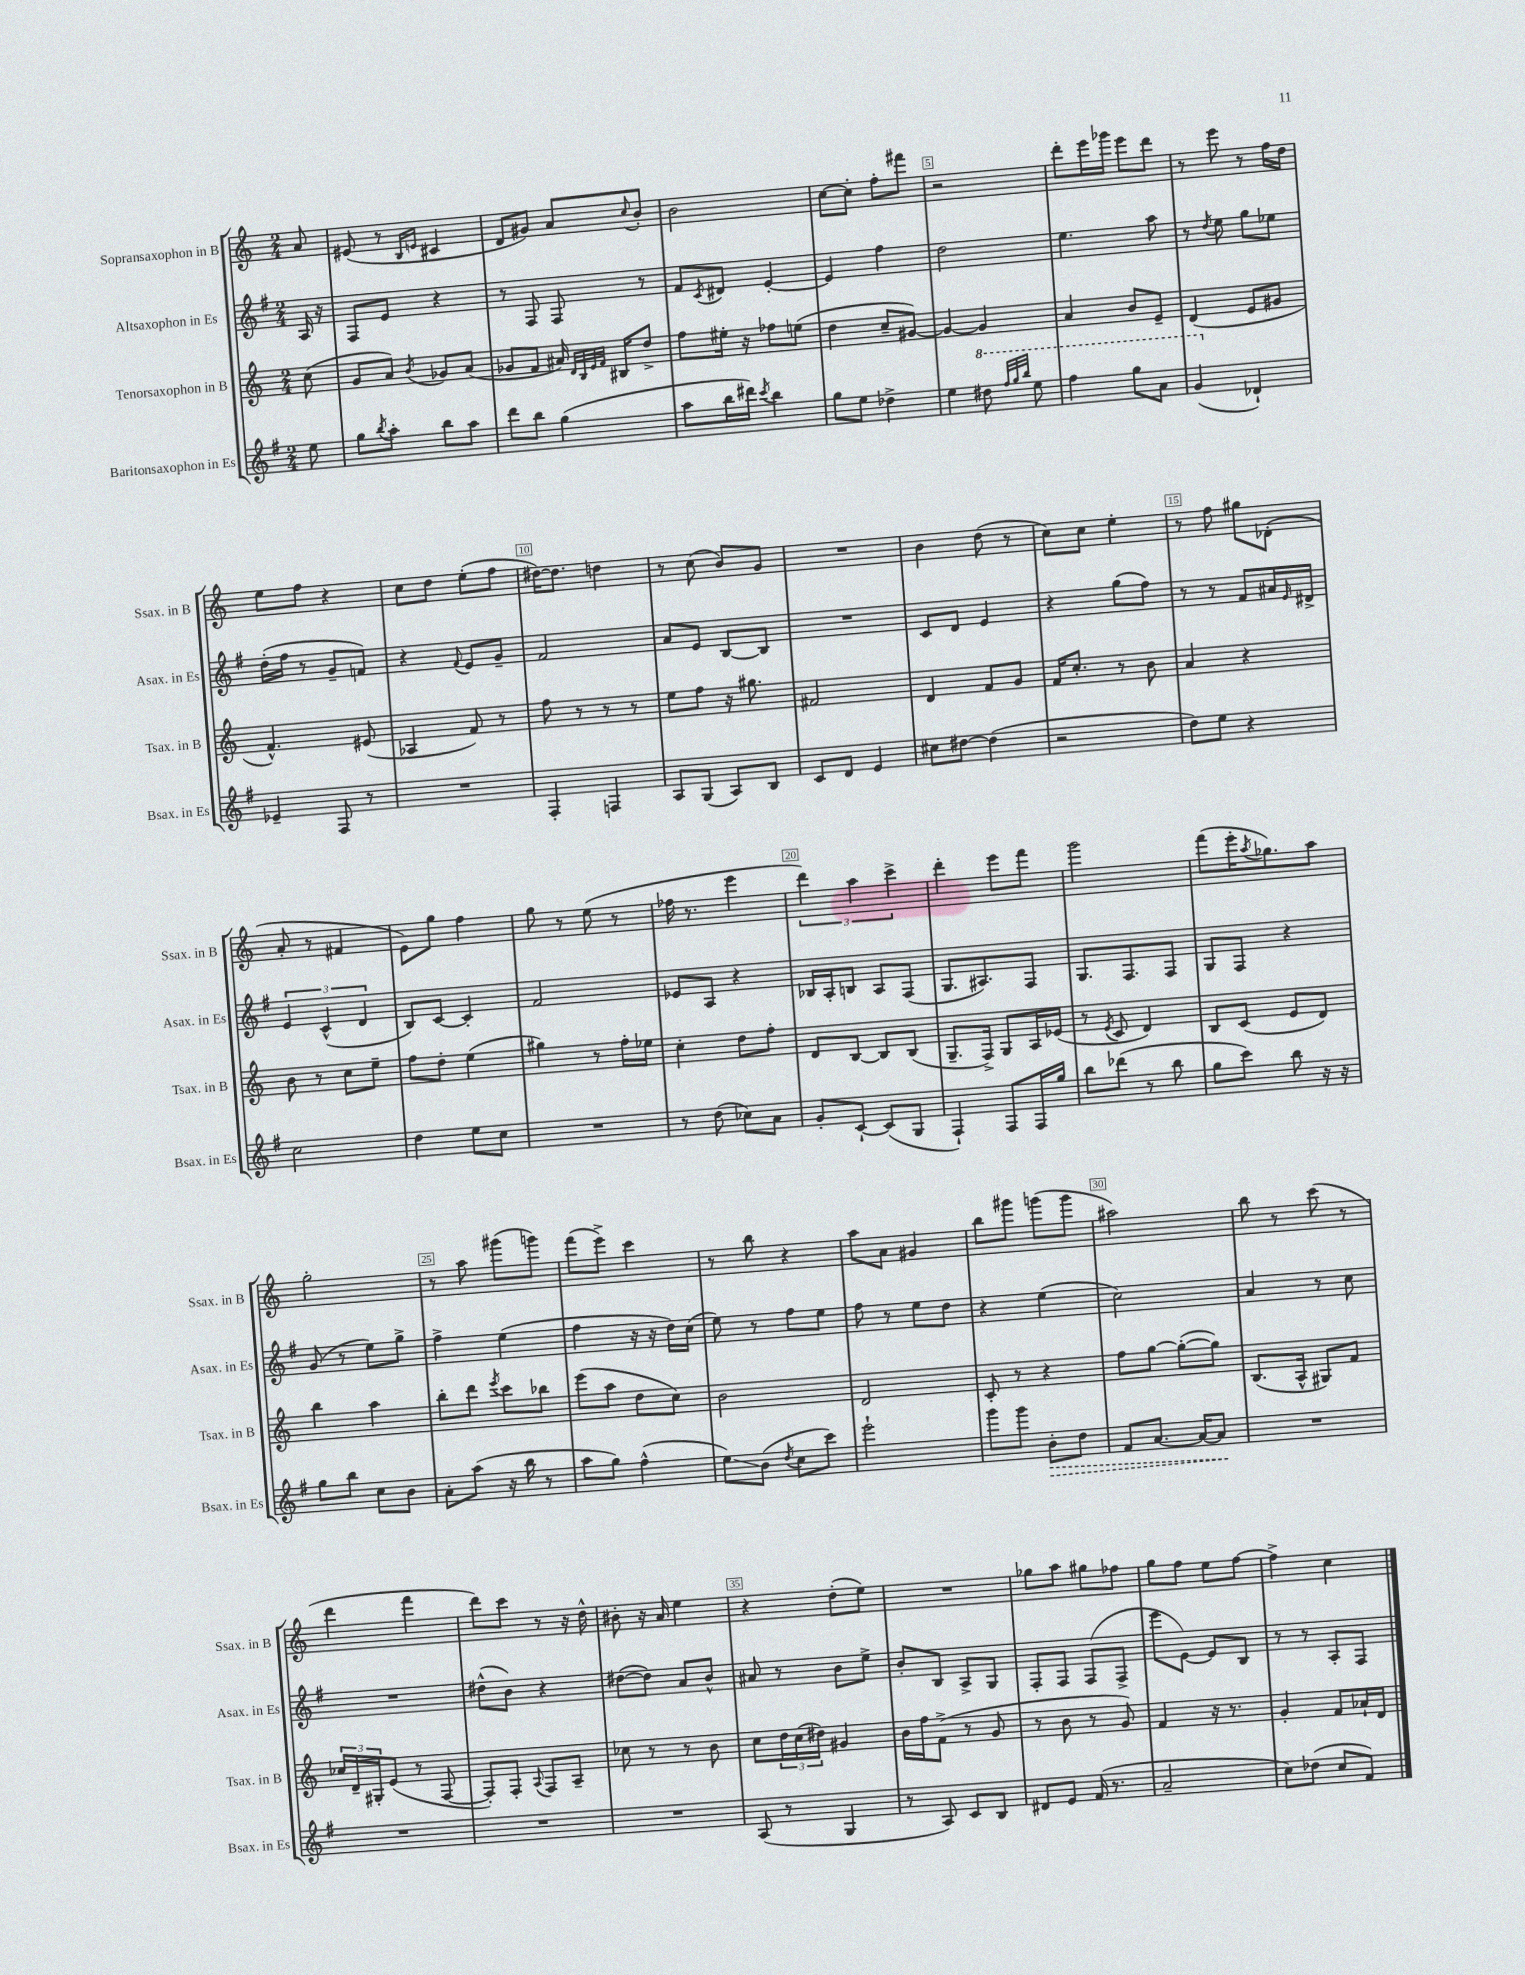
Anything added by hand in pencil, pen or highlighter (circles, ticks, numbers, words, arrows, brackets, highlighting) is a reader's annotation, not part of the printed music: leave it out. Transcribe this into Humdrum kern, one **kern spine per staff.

**kern	**kern	**kern	**kern
*staff4	*staff3	*staff2	*staff1
*clefG2	*clefG2	*clefG2	*clefG2
*k[f#]	*k[]	*k[f#]	*k[]
*M2/4	*M2/4	*M2/4	*M2/4
8ee\	(8cc\	16A/	8a/
.	.	16r	.
=	=	=	=
8gg\L	8g/L	8F#/L	(8e#/
8qbb/	.	.	.
8aa'\J	8a/J)	8e/J	8r
.	.	.	16qqB/LL
.	8qb/	.	16qqe/JJ
8bb\L	8g-/L	4r	4c#/
8aa\J	(8a/J	.	.
=	=	=	=
8ddd\L	8g-/L	8r	8d/L
8bb\J	8f/J	8F#/	8g#/J)
(4gg\	16a#/)	8F#/	8a/L
.	32qqd/LLL	.	.
.	32qqB/	.	.
.	32qqe/	.	.
.	32qqf/JJJ	.	.
.	16B#/LK	.	.
.	.	.	8qqcc/
.	8dd^/J	8r	8b'/J
=	=	=	=
8aa\L	8ff\L	8f#/L	2b\
.	.	8qc/	.
16bb\L	16ee#'\Jk	8d#/J	.
16ddd#\JJ)	16r	.	.
8qccc/	.	.	.
4bb\	8ff-\L	[4e'/	.
.	(8ee\J	.	.
=	=	=	=
8gg\L	4dd\	4e/]	[8cc\L
8ee\J	.	.	8cc'\]J
4dd-^\	8cc~/L	4ff#\	8ff'\L
.	[8g#/J)	.	8fff#\J
=	=	=	=
4ee\	4g#/_	2dd\	2r
8ddd#\	4g#/]	.	.
32qqfff#/LLL	.	.	.
32qqggg/	.	.	.
32qqbbb/JJJ	.	.	.
8eee\	.	.	.
=	=	=	=
4fff#\	4a/	4.ee\	8ddd'\L
.	.	.	16eee\L
.	.	.	16ggg-\JJ
8ggg\L	8b/L	.	8eee\L
8aa\J	8e~/J	8aa\	8ddd\J
=	=	=	=
(4gg/	(4d/	8r	8r
.	.	8qdd/	.
.	.	8ee\	8eee\
4d-`/)	8e/L	8gg\L	8r
.	8g#/J	8ee-\J	16ff\LL
.	.	.	16dd\JJ
=	=	=	=
4e-~/	4.f^^/)	(16dd'\LL	8ee\L
.	.	16ff#\JJ	.
.	.	8r	8ff\J
8F#/	.	8g~/L	4r
8r	(8e#/	8f/J)	.
=	=	=	=
2r	4A-/	4r	8cc\L
.	.	.	8dd\J
.	.	8qqf#/	.
.	8f/)	8e/L	(8ee'\L
.	8r	8g~/J	8ff\J
=	=	=	=
4F#'/	8ff\	2f#/	[16dd#\LK)
.	.	.	8.dd#\]J
.	8r	.	.
4F/	8r	.	4dd\
.	8r	.	.
=	=	=	=
8A/L	8ee\L	8a/L	8r
(8G/J	8ff\J	8e/J	(8cc\
8A/L)	16r	[8B/L	8b/L)
.	8.gg#\	.	.
8B/J	.	8B/]J	8g/J
=	=	=	=
8c/L	2f#/	2r	2r
8d/J	.	.	.
4e/	.	.	.
=	=	=	=
8cc#\L	4d/	8c/L	4b\
[8dd#\J	.	8d/J	.
(4dd#\]	8f/L	4e/	(8dd\
.	8g/J	.	8r
=	=	=	=
2r	16f/LK	4r	8cc\L)
.	8.cc'/J	.	.
.	.	.	8cc\J
.	8r	(8gg\L	4ee'\
.	8b\	8ff#\J)	.
=	=	=	=
8dd\L)	4a/	8r	8r
8ee\J	.	8r	8ff\
4r	4r	8f#/L	8gg#\L
.	.	16a#/L	(8d-'\J
.	.	16qqe/	.
.	.	16d#^/JJ	.
=	=	=	=
2cc\	8b\	6e/	8a'/
.	8r	.	8r
.	.	(6c^^/	.
.	8cc\L	.	4f#/
.	.	6d/	.
.	8ee~\J	.	.
=	=	=	=
4dd\	8ff\L	8B/L)	8e\L)
.	8dd'\J	[8c/J	8gg\J
8ee\L	(4ee\	4c'/]	4ff\
8cc\J	.	.	.
=	=	=	=
2r	4gg#\)	2f#/	8gg\
.	.	.	8r
.	8r	.	(8ee\
.	16ff'\LL	.	8r
.	16ee-\JJ	.	.
=	=	=	=
8r	4cc'\	8e-/L	16ff-\
.	.	.	8.r
(8dd\	.	8A/J	.
8cc-\L)	8dd\L	4r	4eee\
8a\J	8ff'\J	.	.
=	=	=	=
8g'/L	8d/L	16B-/LL	6ddd\)
.	.	16A'/J	.
[8c`/J	[8B/J	8B/J	.
.	.	.	6aa\
(8c/]L	8B/]L	8A/L	.
.	.	.	6ccc^\
8G/J	(8B/J	(8F#/J	.
=	=	=	=
4F#`/)	8.G~/L	8.G/L	4ddd'\
.	16F^/Jk)	8.A#/)	.
8F#/L	8G/L	.	8eee\L
16F#/L	16A/L	8F#/J	8fff\J
16gg/JJ	(16e-/JJ	.	.
=	=	=	=
8bb\L	8r	8.G/L	2ggg\
.	8qe/	.	.
(8ddd-\J	8c/	.	.
.	.	8.F#/	.
8r	4d/)	.	.
8bb\	.	8F#/J	.
=	=	=	=
8gg\L	8B/L	8G/L	(8fff\L
8ccc\J)	(8c/J	8F#/J	16eee'\K
.	.	.	8qaa/
.	.	.	8.gg-\)
8bb\	8e/L	4r	.
16r	8d/J)	.	8aa\J
16r	.	.	.
=	=	=	=
8gg\L	4bb\	(8g/	2gg'\
8bb\J	.	8r	.
8cc\L	4aa\	8ee\L)	.
8b\J	.	8gg^\J	.
=	=	=	=
8a'\L	8bb'\L	4ff#^\	8r
(8aa\J	8ddd\J	.	8aa\
.	8qeee/	.	.
16r	8ccc\L	(4ee\	(8ggg#\L
16bb\	.	.	.
8r	8bb-\J	.	8ggg\J)
=	=	=	=
8aa\L	(8eee\L	4ff#\	(8fff\L
8gg\J)	8aa\J	.	8eee^\J)
(4ff#^^\	8dd\L	16r	4ccc\
.	.	16r	.
.	8cc\J)	16dd\LL)	.
.	.	(16cc\JJ	.
=	=	=	=
8ee\L)	2b\	8ee\)	8r
(8b\J	.	8r	8bb\
8qdd/	.	.	.
8cc\L	.	8ff#\L	4r
8ccc\J)	.	8ee\J	.
=	=	=	=
2eee`\	2d/	8ff#\	8aa\L
.	.	8r	8a\J
.	.	8ee\L	4g#/
.	.	8dd\J	.
=	=	=	=
8ggg\L	8c'/	4r	8bb\L
8ggg\J	8r	.	8ggg#\J
8b'\L	4r	(4ee\	(8ggg\L
8dd\J	.	.	8ggg\J
=	=	=	=
8f#/L	8ff\L	2cc\)	2aa#\)
[8.a/J	[8gg\J	.	.
.	(8gg'\_L	.	.
16a/_LK	.	.	.
8a/]J	8gg\]J)	.	.
=	=	=	=
2r	(8.B/L	4a/	8bb\
.	.	.	8r
.	16A^^/Jk	.	.
.	8G#/L)	8r	(8ccc\
.	8f/J	8cc\	8r
=	=	=	=
2r	24cc-/LL	2r	4ddd\
.	24d~/	.	.
.	24G#'/J	.	.
.	(8e/J	.	.
.	8r	.	4fff\
.	[8F/	.	.
=	=	=	=
2r	8F'/]L)	(8dd#^^\L	8ddd\L)
.	8F'/J	8b\J)	8ccc\J
.	8qqA/	.	.
.	8F/L	4r	8r
.	8A~/J	.	16r
.	.	.	16dd^^\
=	=	=	=
2r	8cc-\	([8dd#\L	8b#'\
.	8r	8dd#\]J)	16r
.	.	.	16a/
.	8r	8a/L	4ee\
.	8b\	8b^^/J	.
=	=	=	=
(8A/	8cc\L	8a#/	4r
8r	24dd\L	8r	.
.	(24cc\	.	.
.	24dd#\JJ)	.	.
4G/	4g#/	8b\L	(8dd'\L
.	.	8ee^\J	8ee\J)
=	=	=	=
8r	16b\LL	8b'/L	2r
.	16ff\J	.	.
8A/)	(8f^\J	8B/J	.
8c/L	8r	8A^/L	.
8B/J	8g/	8G/J	.
=	=	=	=
8d#/L	8r	8F#'/L	8gg-\L
8e/J	8b\	8F#/J	8aa\J
(16f#/	8r	(8F#/L	8gg#\L
8.r	.	.	.
.	8g/)	8F#^/J	8ff-\J
=	=	=	=
2a~/	4f/	8eee\L	8gg\L
.	.	[8e\J)	8ff\J
.	16r	8e/]L	8ee\L
.	8.r	.	.
.	.	8B/J	[8ff\J
=	=	=	=
8cc\L)	4g'/	8r	4ff^\]
(8dd-\J	.	8r	.
8cc/L	8f/L	8A'/L	4cc\
8f#/J)	16a-`/L	8F#/J	.
.	16d/JJ	.	.
==	==	==	==
*-	*-	*-	*-
